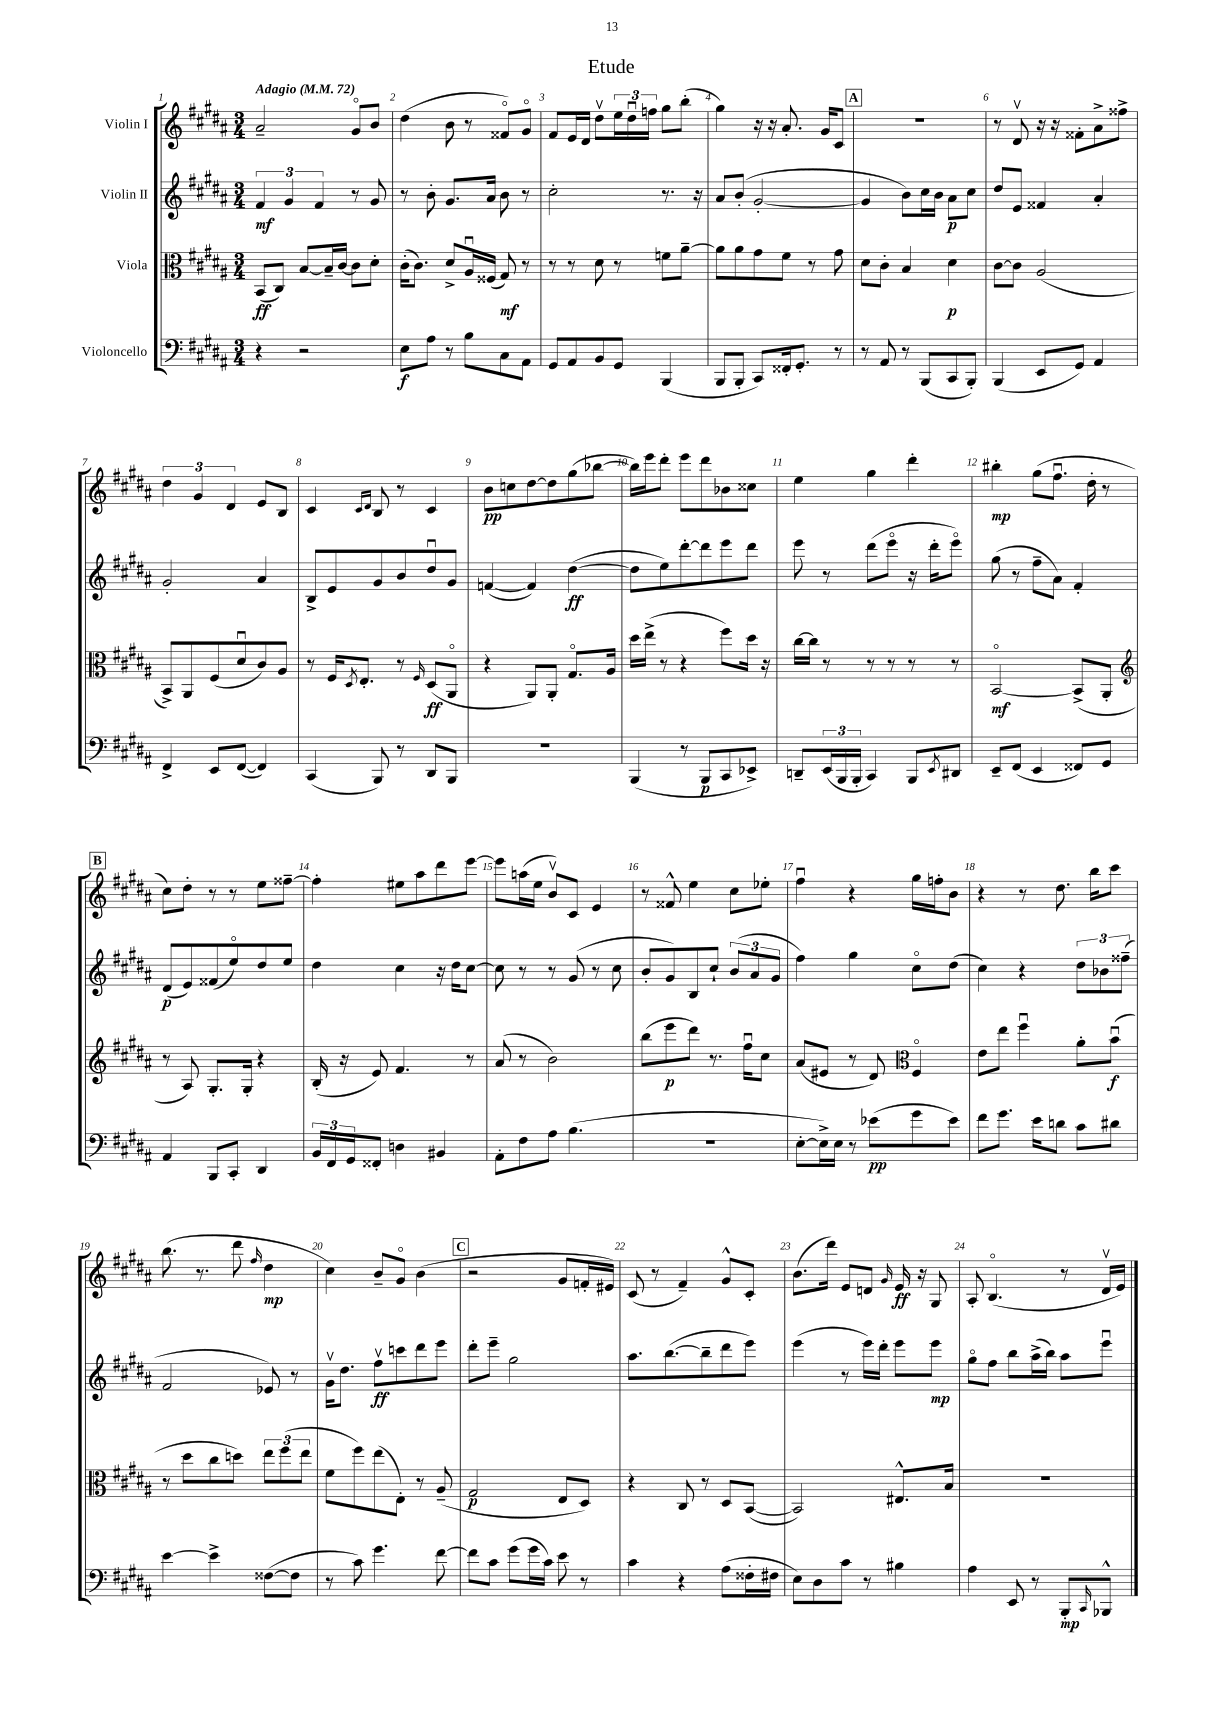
\header { title = "Etude" }
<<
\new StaffGroup <<
\new Staff = "s0" \with { instrumentName = "Violin I" } {
    \clef treble \key b \major \numericTimeSignature \time 3/4 \tempo "Adagio" 4 = 72
    ais'2-- gis'8\flageolet b'8 |
    dis''4( b'8 r8 fisis'8\flageolet) gis'8\flageolet |
    fis'8 e'16 dis'16 dis''8\upbow \tuplet 3/2 { e''16 dis''16\downbow f''16 } gis''8 b''8-.( |
    gis''4) r16 r16 ais'8.-. gis'16 cis'8 |
    \mark \markup { \box "A" } R2. |
    r8 dis'8\upbow r16 r16 fisis'8-. ais'8-> fisis''8-> |
    \tuplet 3/2 { dis''4 gis'4 dis'4 } e'8 b8 |
    cis'4 \grace { cis'16 dis'16 } b8 r8 cis'4 |
    b'8\pp c''8 dis''8~ dis''8 gis''8( bes''8~ |
    bes''16) e'''16 dis'''8-. e'''8 dis'''8 bes'8 cisis''8 |
    e''4 gis''4 dis'''4-. |
    bis''4-.\mp gis''8( fis''8.\downbow dis''16-. r8 |
    \mark \markup { \box "B" } cis''8) dis''8-. r8 r8 e''8 fisis''8~-- |
    fisis''4-. eis''8 ais''8 dis'''8 e'''8~ |
    e'''8 a''16( e''16 b'8\upbow) cis'8 e'4 |
    r8 fisis'8-^ e''4 cis''8 ees''8-. |
    fis''4\downbow r4 gis''16 f''16-. b'8 |
    r4 r8 dis''8. b''16 cis'''8 |
    b''8.( r8. dis'''8 \grace { fis''16 } dis''4\mp |
    cis''4) b'8-- gis'8\flageolet b'4( |
    \mark \markup { \box "C" } r2 gis'8 f'16-. eis'16) |
    cis'8( r8 fis'4--) gis'8-^ cis'8-. |
    b'8.( dis'''16) e'8 d'8 \grace { gis'16 } e'16\ff r16 gis8 |
    ais8-. b4.\flageolet( r8 dis'16\upbow e'16) \bar "|." |
}
\new Staff = "s1" \with { instrumentName = "Violin II" } {
    \clef treble \key b \major \numericTimeSignature \time 3/4
    \tuplet 3/2 { fis'4\mf gis'4 fis'4 } r8 gis'8 |
    r8 b'8-. gis'8. ais'16 b'8 r8 |
    cis''2-. r8. r16 |
    ais'8 b'8-.( gis'2~-. |
    \mark \markup { \box "A" } gis'4 b'8) cis''16 b'16 ais'8\p cis''8 |
    dis''8 e'8 fisis'4 ais'4-. |
    gis'2-. ais'4 |
    b8-> e'8 gis'8 b'8 dis''8\downbow gis'8 |
    f'4~( f'4) dis''4~\ff( |
    dis''8 e''8) dis'''8~-. dis'''8 e'''8 dis'''8 |
    e'''8 r8 dis'''8( e'''8\flageolet r16 dis'''16-. e'''8\flageolet) |
    gis''8( r8 fis''8-- ais'8) fis'4-. |
    \mark \markup { \box "B" } dis'8\p( e'8) fisis'8( e''8\flageolet) dis''8 e''8 |
    dis''4 cis''4 r16 dis''16 cis''8~ |
    cis''8 r8 r8 gis'8( r8 cis''8 |
    b'8-. gis'8) b8 cis''8-! \tuplet 3/2 { b'8( ais'8 gis'8 } |
    fis''4) gis''4 cis''8\flageolet dis''8( |
    cis''4) r4 \tuplet 3/2 { dis''8 bes'8 fisis''8--( } |
    fis'2 ees'8) r8 |
    gis'16\upbow dis''8. fis''8\upbow\ff c'''8 dis'''8 e'''8 |
    \mark \markup { \box "C" } dis'''8-. e'''8-- gis''2 |
    ais''8. b''8.~( b''8-- dis'''8 e'''8) |
    e'''4( r8 e'''16) dis'''16-. e'''8 e'''8\mp |
    gis''8\flageolet fis''8 b''8 ais''16->( b''16) ais''8 e'''8\downbow \bar "|." |
}
\new Staff = "s2" \with { instrumentName = "Viola" } {
    \clef alto \key b \major \numericTimeSignature \time 3/4
    b,8\ff( cis8) b8~ b16-- cis'16~ cis'8 dis'8-. |
    cis'16-.( cis'8.) dis'8-> ais16\downbow fisis16( gis8\mf) r8 |
    r8 r8 dis'8 r8 f'8 ais'8~-- |
    ais'8 ais'8 gis'8 fis'8 r8 gis'8 |
    \mark \markup { \box "A" } dis'8 cis'8-. b4 dis'4\p |
    cis'8~ cis'8 ais2( |
    b,8->) ais,8 fis8( dis'8\downbow cis'8) ais8 |
    r8 fis16 \acciaccatura { dis8 } e8.-. r8 \grace { fis16 } dis8\ff( ais,8\flageolet |
    r4 ais,8) ais,8-. gis8.\flageolet ais16 |
    dis''16 e''16->( r8 r4 fis''8) dis''16 r16 |
    cis''16~ cis''16 r8 r8 r8 r8 r8 |
    b,2~\flageolet\mf b,8->( ais,8-. |
    \mark \markup { \box "B" } \clef treble r8 ais8) gis8.-. gis16-. r4 |
    b16-.( r16 e'8) fis'4. r8 |
    ais'8( r8 b'2) |
    b''8( e'''8\p dis'''8) r8. fis''16\downbow cis''8 |
    ais'8( eis'8 r8 dis'8) \clef alto fis4\flageolet |
    e'8 e''8 fis''4\downbow ais'8-. b'8\downbow\f( |
    r8 dis''8 cis''8 d''8) \tuplet 3/2 { e''8 fis''8( e''8 } |
    fis'8 fis''8) e''8( e8-.) r8 ais8--( |
    \mark \markup { \box "C" } gis2\p e8 dis8) |
    r4 cis8 r8 dis8 b,8~( |
    b,2) eis8.-^ b16 |
    R2. \bar "|." |
}
\new Staff = "s3" \with { instrumentName = "Violoncello" } {
    \clef bass \key b \major \numericTimeSignature \time 3/4
    r4 r2 |
    e8\f ais8 r8 b8 cis8 ais,8 |
    gis,8 ais,8 b,8 gis,8 b,,4( |
    b,,8 b,,8-. cis,8) fisis,16-. gis,8.-. r8 |
    \mark \markup { \box "A" } r8 ais,8 r8 b,,8( cis,8 b,,8-.) |
    b,,4( e,8 gis,8) ais,4 |
    fis,4-> e,8 fis,8~( fis,4) |
    cis,4( b,,8) r8 dis,8 b,,8 |
    R2. |
    b,,4( r8 b,,8\p cis,8 ees,8->) |
    d,8-- \tuplet 3/2 { e,16( b,,16 b,,16-. } cis,4) b,,8 \acciaccatura { e,8 } dis,8 |
    e,8-- fis,8( e,4 fisis,8) gis,8 |
    \mark \markup { \box "B" } ais,4 b,,8 cis,8-. dis,4 |
    \tuplet 3/2 { b,16 fis,16 gis,16 } fisis,8-. d4 bis,4 |
    ais,8-. fis8 ais8 b4.( |
    R2. |
    e8~-. e16->) e16 r8 ees'8\pp( gis'8 ees'8) |
    fis'8 gis'8. e'16 d'8 cis'8 dis'8 |
    e'4~ e'4-> fisis8~( fisis8 |
    r8 cis'8) gis'4. fis'8~ |
    \mark \markup { \box "C" } fis'8 cis'8 gis'8( gis'16 cis'16) e'8 r8 |
    cis'4 r4 ais8( fisis16-. fis16 |
    e8) dis8 cis'8 r8 bis4 |
    ais4 e,8 r8 b,,8-.\mp \grace { cis,16 } bes,,8-^ \bar "|." |
}
>>
>>
\layout { \context { \Score \override BarNumber.break-visibility = ##(#f #t #t) barNumberVisibility = #all-bar-numbers-visible } }
